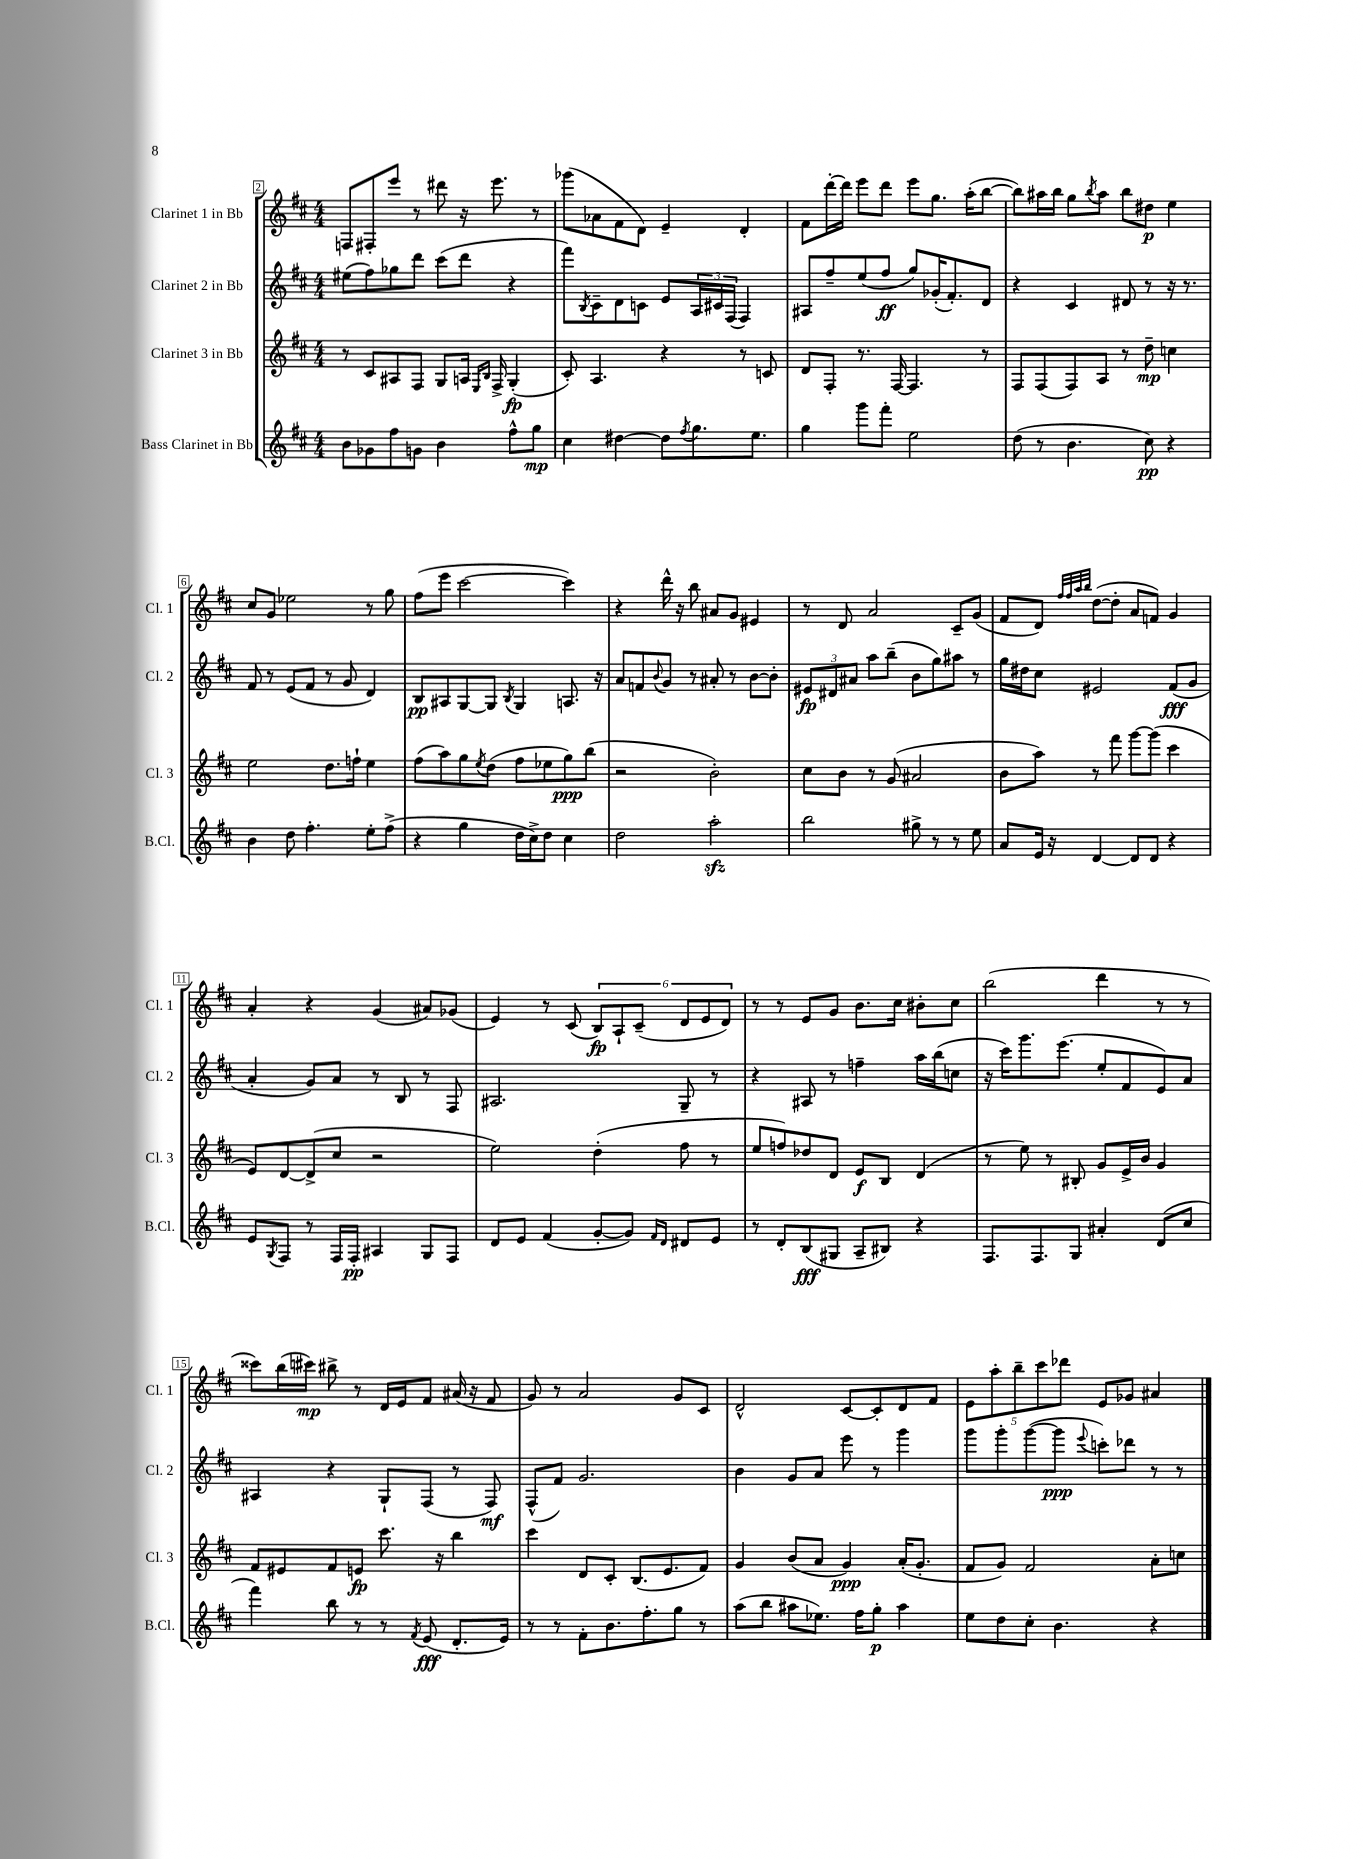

**kern	**kern	**kern	**kern
*staff4	*staff3	*staff2	*staff1
*clefG2	*clefG2	*clefG2	*clefG2
*k[f#c#]	*k[f#c#]	*k[f#c#]	*k[f#c#]
*M4/4	*M4/4	*M4/4	*M4/4
8b	8r	(8ee#	8F
8g-	8c#	8ff#)	8F#'
8ff#	8A#	8gg-	8eee
8g	8F#	8ddd	8r
4b	8G	(8ccc#	8ddd#
.	16A	8ddd	16r
.	16qqE	.	.
.	16qqB	.	.
.	16F#^	.	8.eee
8ff#^^	(4G'	4r	.
8gg	.	.	8r
=	=	=	=
4cc#	8c#')	8fff#)	(8ggg-
.	.	8qB	.
.	4.A	8c#~	8a-
[4dd#	.	8d	8f#
.	.	8c	8d)
8dd#]	4r	8e	4e~
8qff#	.	.	.
8.gg	.	24A	.
.	.	24c#	.
.	.	(24F#	.
.	8r	4F#)	4d'
8.ee	.	.	.
.	8c	.	.
=	=	=	=
4gg	8d	8A#	8f#
.	8F#'	8ff#~	[16ddd'
.	.	.	16ddd]
8ggg	8.r	(8ee	8eee
8fff#'	.	8ff#	8ddd
.	[16F#	.	.
2ee	4.F#]	8gg)	8eee
.	.	(16g-'	8.gg
.	.	8.f#')	.
.	.	.	(16aa'
.	8r	8d	[8bb
=	=	=	=
(8dd	8F#	4r	8bb])
8r	(8F#	.	16aa#
.	.	.	16bb
4.b	8F#)	4c#	8gg
.	.	.	8qbb
.	8A	.	8aa#
.	8r	8d#	8bb
8cc#)	8dd~	8r	8dd#
4r	4cc	16r	4ee
.	.	8.r	.
=	=	=	=
4b	2ee	8f#	8cc#
.	.	8r	8g
8dd	.	(8e	2ee-
4.ff#'	.	8f#	.
.	8.dd	8r	.
.	.	8g	.
.	16ff`	.	.
8ee'	4ee	4d)	8r
(8ff#^	.	.	8gg
=	=	=	=
4r	(8ff#	8B	(8ff#
.	8aa)	8A#	8eee
4gg	8gg	[8G	[2ccc#
.	8qee	.	.
.	(8dd	8G]	.
.	.	8qB	.
16dd	8ff#	4G	.
16cc#^)	.	.	.
8dd	8ee-	.	.
4cc#	8gg)	8.A	4ccc#])
.	(8bb	.	.
.	.	16r	.
=	=	=	=
2dd	2r	8a	4r
.	.	8f	.
.	.	8qqb	.
.	.	8g	16ddd^^
.	.	.	16r
.	.	8r	8bb
2aa'	2b')	8a#'	8a#
.	.	8r	8g
.	.	[8b	4e#
.	.	8b']	.
=	=	=	=
2bb	8cc#	12e#	8r
.	.	12d#	.
.	8b	.	8d
.	.	12a#	.
.	8r	8aa	2a
.	(8g	(8bb~	.
8gg#^	2a#	8b	.
8r	.	8gg)	.
8r	.	8aa#	8c#~
8ee	.	8r	(8g
=	=	=	=
8a	8b	16gg	8f#
.	.	16dd#	.
16e	8aa)	8cc#	8d)
16r	.	.	.
.	.	.	32qqff#
.	.	.	32qqff#
.	.	.	32qqaa
.	.	.	32qqbb
[4d	8r	2e#	([8dd
.	8fff#	.	8dd']
8d]	[8ggg	.	8a
8d	(8ggg]	.	8f)
4r	4ccc#	(8f#	4g
.	.	8g	.
=	=	=	=
8e	8e)	4a'	4a'
8qG	.	.	.
8F#	[8d	.	.
8r	(8d^]	8g)	4r
16F#	8cc#	8a	.
16F#'	.	.	.
4A#	2r	8r	(4g
.	.	8B	.
8G	.	8r	8a#)
8F#	.	8F#	(8g-
=	=	=	=
8d	2ee)	2.A#	4e)
8e	.	.	.
(4f#	.	.	8r
.	.	.	(8c#
[8g'	(4dd'	.	12B)
.	.	.	12A`
8g])	.	.	.
.	.	.	(12c#~
16qqf#	.	.	.
16qqd	.	.	.
8d#	8ff#	8G~	12d
.	.	.	12e
8e	8r	8r	.
.	.	.	12d)
=	=	=	=
8r	8ee	4r	8r
8d'	8ff)	.	8r
(8B	8dd-	8A#	8e
8G#	8d	8r	8g
8A~	8e	4ff~	8.b
8B#)	8B	.	.
.	.	.	16cc#
4r	(4d	16aa	8b#'
.	.	(16bb	.
.	.	8cc	8cc#
=	=	=	=
8.F#	8r	16r	(2bb
.	.	16ccc#)	.
.	8ee)	8.ggg	.
8.F#	.	.	.
.	8r	.	.
.	.	(8.eee	.
8G	8B#'	.	.
4a#'	8g	8ee'	4ddd
.	16e^	8f#	.
.	16b	.	.
(8d	4g	8e)	8r
8cc#	.	8a	8r
=	=	=	=
4fff#)	8f#	4A#	8ccc##)
.	8e#	.	(16bb
.	.	.	16ccc#)
8bb	8f#	4r	8bb#^
8r	8e	.	8r
8r	8.ccc#	8G`	16d
.	.	.	16e
8qf#	.	.	.
(8e	.	(8F#	8f#
.	16r	.	.
8.d'	4bb	8r	(16a#
.	.	.	16r
.	.	8F#)	8f#
16e)	.	.	.
=	=	=	=
8r	4ccc#	(8F#^^	8g)
8r	.	8f#)	8r
8f#'	8d	2.g	2a
8.b	8c#'	.	.
.	(8.B	.	.
8.ff#'	.	.	.
.	8.e	.	.
8gg	.	.	8g
8r	8f#)	.	8c#
=	=	=	=
(8aa	4g	4b	2d^^
8bb	.	.	.
8aa#	(8b	8g	.
8.ee-)	8a	8a	.
.	4g)	8eee	[8c#
16ff#	.	.	.
8gg'	.	8r	8c#']
4aa#	(16a'	4ggg	8d
.	8.g'	.	.
.	.	.	8f#
=	=	=	=
8ee	8f#	8ggg	10e
.	.	.	10aa'
8dd	8g)	8ggg'	.
.	.	.	10bb~
8cc#'	2f#	([8ggg	.
.	.	.	10ccc#
4.b	.	8ggg]	.
.	.	.	10ddd-
.	.	8qqeee	.
.	.	8ccc')	8e
.	.	8ddd-	8g-
4r	8a'	8r	4a#
.	8cc	8r	.
==	==	==	==
*-	*-	*-	*-
